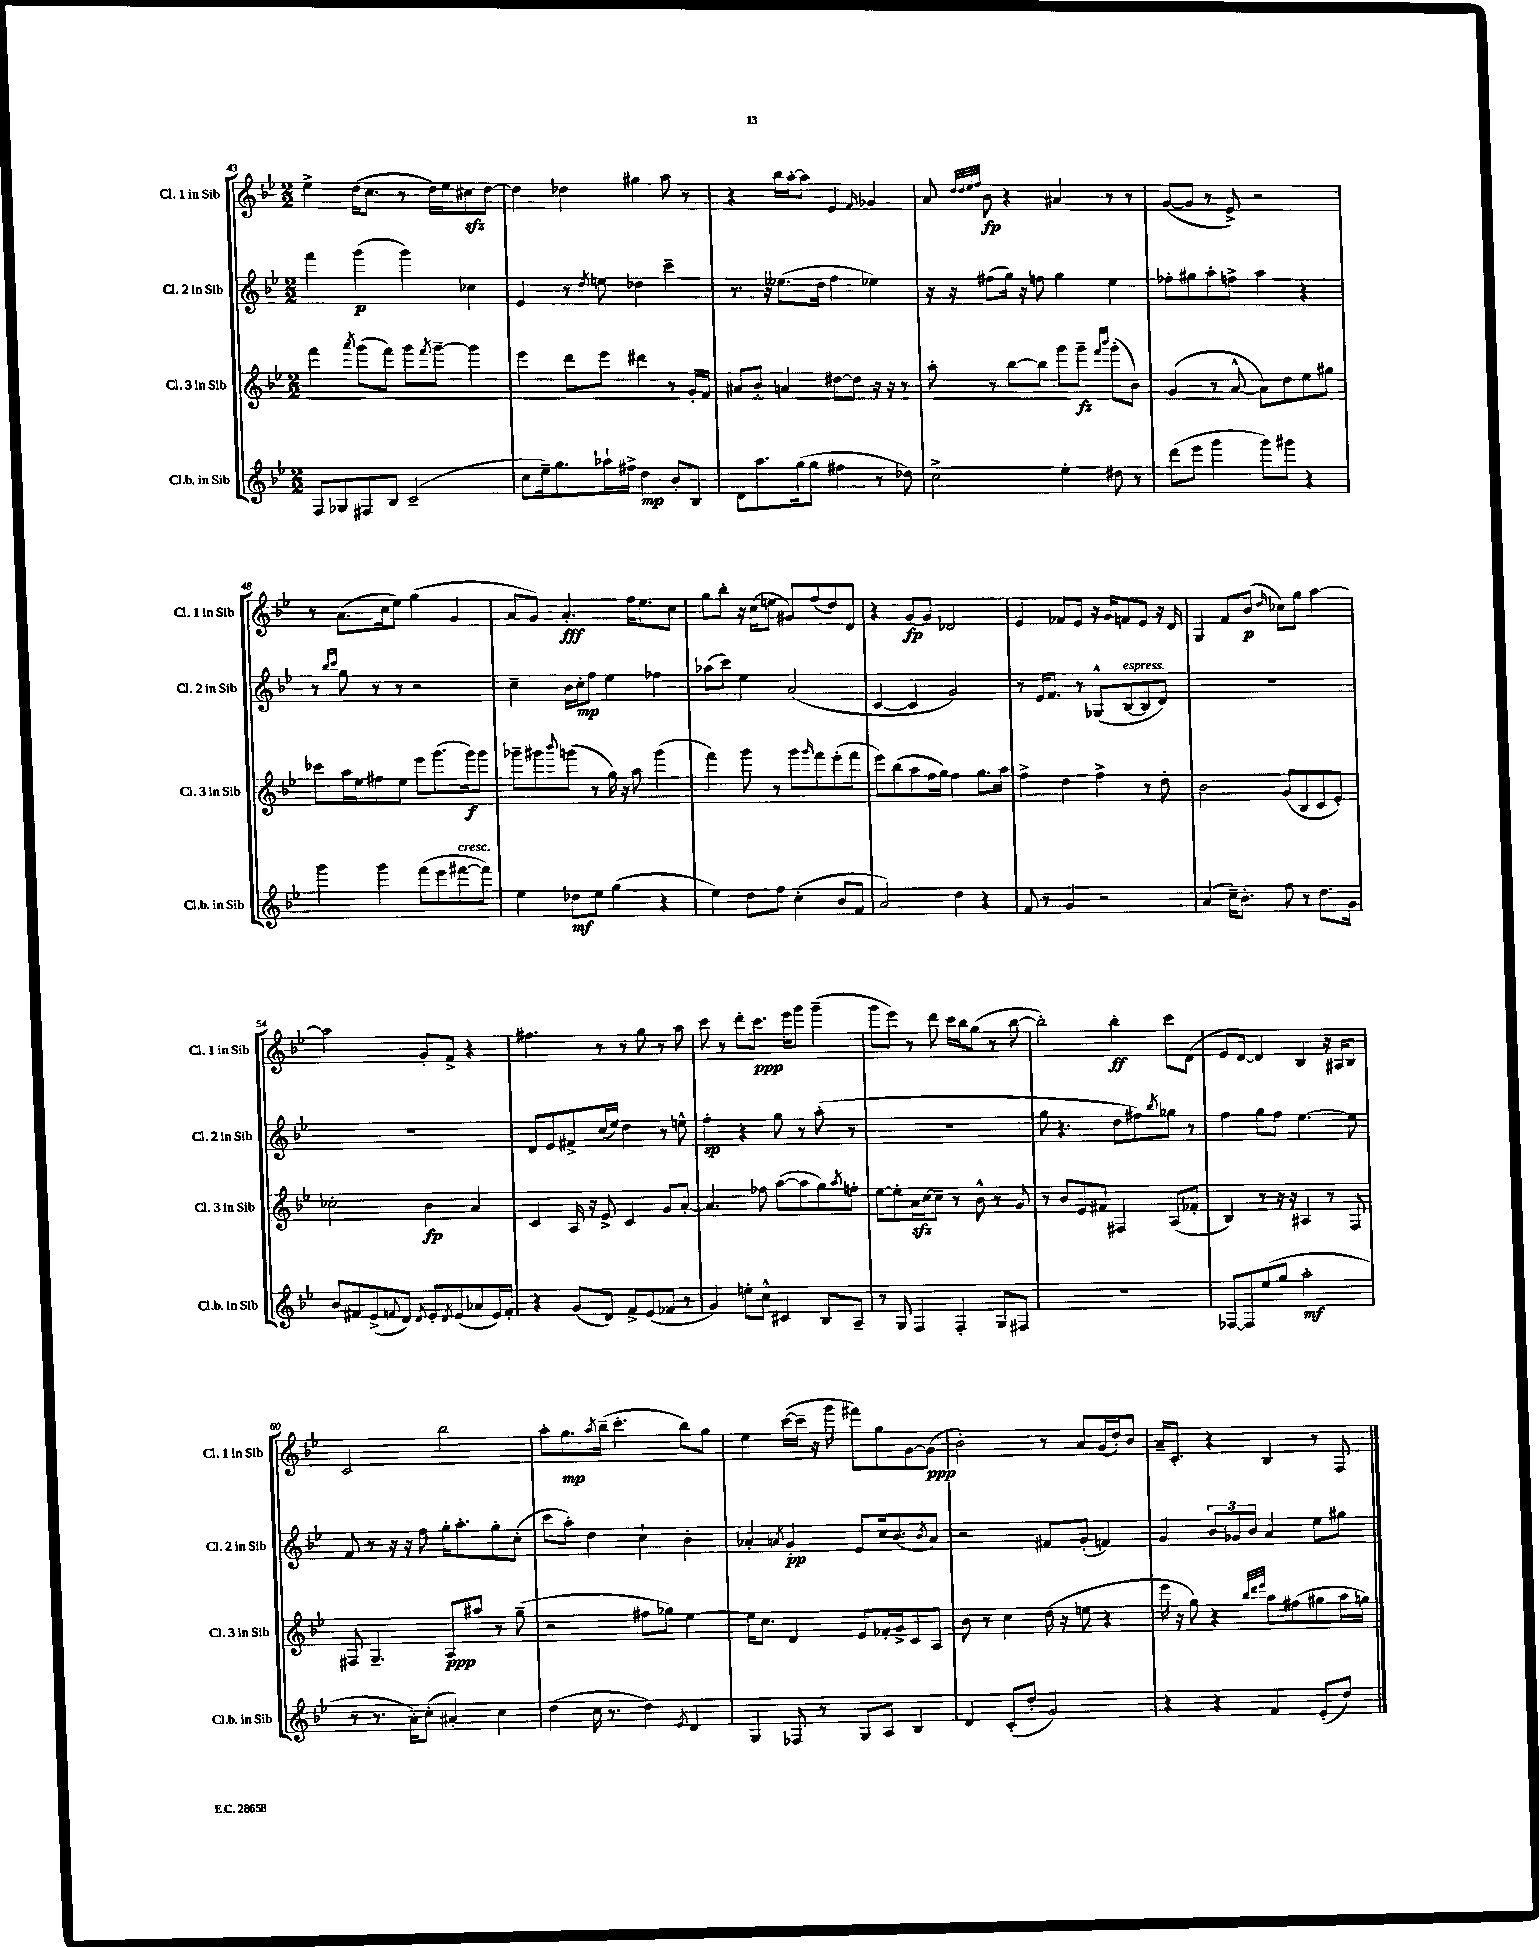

**kern	**dynam	**kern	**dynam	**kern	**dynam	**kern	**dynam
*part4	*part4	*part3	*part3	*part2	*part2	*part1	*part1
*staff4	*staff4	*staff3	*staff3	*staff2	*staff2	*staff1	*staff1
*I"Cl.b. in Sib	*	*I"Cl. 3 in Sib	*	*I"Cl. 2 in Sib	*	*I"Cl. 1 in Sib	*
*I'Cl.b. in Sib	*	*I'Cl. 3 in Sib	*	*I'Cl. 2 in Sib	*	*I'Cl. 1 in Sib	*
*clefG2	*	*clefG2	*	*clefG2	*	*clefG2	*
*k[b-e-]	*	*k[b-e-]	*	*k[b-e-]	*	*k[b-e-]	*
*M2/2	*	*M2/2	*	*M2/2	*	*M2/2	*
=43	=43	=43	=43	=43	=43	=43	=43
8F/L	.	4fff\	.	4fff\	.	4ee-^\	.
8G-X/	.	.	.	.	.	.	.
.	.	8qaaa/	.	.	.	.	.
8F#X/	.	(8ggg\L	.	(4ggg\	p	(16dd\KL	.
.	.	.	.	.	.	8.cc\J	.
8B-/J	.	8fff\J)	.	.	.	.	.
(2c~/	.	8ggg\L	.	4ggg\)	.	8r	.
.	.	8qfff/	.	.	.	.	.
.	.	[8ggg~\J	.	.	.	16dd\LL)	.
.	.	.	.	.	.	16ee-\J	.
.	.	4ggg\]	.	4cc-X\	.	8cc#Xzz\	.
.	.	.	.	.	.	[8dd\J	.
=44	=44	=44	=44	=44	=44	=44	=44
8cc\L	.	4eee-\	.	4e-/	.	4dd\]	.
16ee-~\k)	.	.	.	.	.	.	.
8.gg\	.	.	.	.	.	.	.
.	.	8ddd\L	.	8r	.	4dd-X\	.
.	.	.	.	8qdd/	.	.	.
16aa-X`\L	.	8eee-\J	.	8een\	.	.	.
16ff#X^\JJ	.	.	.	.	.	.	.
4dd\	mp	4ddd#X\	.	4dd-X\	.	4gg#X\	.
8b-'/L	.	8r	.	4ccc~\	.	8aa\	.
8B-/J	.	16g'/LL	.	.	.	8r	.
.	.	16f/JJ	.	.	.	.	.
=45	=45	=45	=45	=45	=45	=45	=45
8d\L	.	8a#X/L	.	8.r	.	4r	.
8.aa\	.	8b-'/J	.	.	.	.	.
.	.	.	.	16r	.	.	.
.	.	4an/	.	(8.ee--X\L	.	16bb-\LL	.
(16gg\k	.	.	.	.	.	[16aa'\J	.
8gg\J	.	.	.	.	.	8aa\J]	.
.	.	.	.	16dd\Jk	.	.	.
4ff#X\	.	[8dd#X\L	.	4ff\	.	4e-/	.
.	.	8dd#\J]	.	.	.	.	.
.	.	.	.	.	.	16qqf/	.
8r	.	16r	.	4ee-X\)	.	4g-X/	.
.	.	16r	.	.	.	.	.
8dd-X\)	.	8r	.	.	.	.	.
=46	=46	=46	=46	=46	=46	=46	=46
2cc^\	.	8aa'\	.	16r	.	8a/	.
.	.	.	.	16r	.	.	.
.	.	.	.	.	.	32qqdd/LLL	.
.	.	.	.	.	.	32qqdd/	.
.	.	.	.	.	.	32qqee-/	.
.	.	.	.	.	.	32qqff/JJJ	.
.	.	8r	.	(8ff#X\L	.	8b-\	fp
.	.	[8bb-\L	.	16gg\Jk)	.	4r	.
.	.	.	.	16r	.	.	.
.	.	8bb-\J]	.	8ffn\	.	.	.
4ee-'\	.	8ggg\L	.	4gg\	.	4a#X/	.
.	.	8ggg~\J	fz	.	.	.	.
.	.	16qqfff/LL	.	.	.	.	.
.	.	16qqbbb-/JJ	.	.	.	.	.
8dd#X\	.	(8ggg'\L	.	4ee-\	.	8r	.
8r	.	8b-\J)	.	.	.	8r	.
=47	=47	=47	=47	=47	=47	=47	=47
(8ddd\L	.	(4g/	.	8ff-X'\L	.	([8g/L	.
8eee-\J	.	.	.	8gg#X\	.	8g/J]	.
4ggg\	.	8r	.	8aa'\	.	8r	.
.	.	[8a^^/	.	8ffn^\J	.	8e-^/)	.
8ggg\L)	.	8a\L])	.	4aa\	.	2r	.
8ggg#X\J	.	8dd\	.	.	.	.	.
4r	.	8ee-\	.	4r	.	.	.
.	.	8gg#X\J	.	.	.	.	.
!!LO:LB:g=z
=48	=48	=48	=48	=48	=48	=48	=48
4ggg\	.	8ccc-X\L	.	8r	.	8r	.
.	.	.	.	16qqbb-/LL	.	.	.
.	.	.	.	16qqccc/JJ	.	.	.
.	.	16aa\L	.	8gg\	.	(8.a\L	.
.	.	16ee-\J	.	.	.	.	.
4ggg\	.	8ff#X\	.	8r	.	.	.
.	.	.	.	.	.	16cc\k	.
.	.	8ee-\J	.	8r	.	8ee-\J)	.
(8fff\L	.	8eee-\L	.	2r	.	(4gg\	.
8eee-\	.	(8.ggg\	.	.	.	.	.
!LO:TX:a:i:t=cresc.	!	!	!	!	!	!	!
[8fff#X\	.	.	.	.	.	4g/	.
.	.	16ggg\k)	f	.	.	.	.
8fff#\J])	.	8ggg\J	.	.	.	.	.
=49	=49	=49	=49	=49	=49	=49	=49
4ee-\	.	8ggg-X~\L	.	4cc~\	.	8a/L	.
.	.	8ggg#X\	.	.	.	8g/J)	.
.	.	8qqbbb-/	.	.	.	.	.
8dd-X\L	mf	(8gggn\J	.	16b-\LL	.	4.a'/	fff
.	.	.	.	16cc'\J	mp	.	.
8ee-\J	.	8r	.	8ff\J	.	.	.
(4gg\	.	16gg\)	.	4ee-\	.	.	.
.	.	16r	.	.	.	.	.
.	.	8aa\	.	.	.	16ff\KL	.
.	.	.	.	.	.	8.ee-\	.
4r	.	(4ggg\	.	4ff-X\	.	.	.
.	.	.	.	.	.	8cc\J	.
=50	=50	=50	=50	=50	=50	=50	=50
4ee-\)	.	4fff\)	.	(8aa-X\L	.	8gg\L	.
.	.	.	.	8ccc\J)	.	8bb-'\J	.
8dd\L	.	8ggg\	.	4ee-\	.	16r	.
.	.	.	.	.	.	(16cc\KL	.
8ff\J	.	8r	.	.	.	8een\J	.
(4cc'\	.	8ggg\L	.	(2a/	.	8g#X/L)	.
.	.	16qqggg/	.	.	.	.	.
.	.	8fff\	.	.	.	(8ff/	.
8b-/L	.	(8eee-'\	.	.	.	8dd/)	.
8f/J	.	8fff\J	.	.	.	8d/J	.
=51	=51	=51	=51	=51	=51	=51	=51
2a/)	.	8eee-\L)	.	[4c/	.	4r	.
.	.	(8bb-\	.	.	.	.	.
.	.	8aa\	.	4c/]	.	[8g/L	fp
.	.	16ff\L	.	.	.	8g/J]	.
.	.	16gg\JJ)	.	.	.	.	.
4dd\	.	4ff\	.	2g/)	.	2d-X/	.
4r	.	8.gg\L	.	.	.	.	.
.	.	16aa\Jk	.	.	.	.	.
=52	=52	=52	=52	=52	=52	=52	=52
8f/	.	4ff^\	.	8r	.	4e-/	.
8r	.	.	.	16e-/KL	.	.	.
.	.	.	.	8.f/J	.	.	.
4g/	.	4dd\	.	.	.	8f-X/L	.
.	.	.	.	8r	.	8e-/J	.
2r	.	4ff^\	.	(8G-X^^/L	.	16r	.
.	.	.	.	.	.	16g/KL	.
!	!	!	!	!LO:TX:a:i:t=espress.	!	!	!
.	.	.	.	[8B-/	.	8fn/	.
.	.	8r	.	8B-/]	.	8e-/J	.
.	.	8dd'\	.	8d/J)	.	16r	.
.	.	.	.	.	.	16d/	.
=53	=53	=53	=53	=53	=53	=53	=53
(4a/	.	2b-\	.	1r	.	4G/	.
16cc~\KL)	.	.	.	.	.	8f/L	.
8.b-'\J	.	.	.	.	.	.	.
.	.	.	.	.	.	(8b-/J	p
.	.	.	.	.	.	16qqdd/	.
8ff\	.	(8g/L	.	.	.	8cc-X\L)	.
8r	.	8B-/	.	.	.	8gg\J	.
8.dd\L	.	8c/	.	.	.	[4aa\	.
.	.	8e-'/J)	.	.	.	.	.
16g\Jk	.	.	.	.	.	.	.
!!LO:LB:g=z
=54	=54	=54	=54	=54	=54	=54	=54
8b-/L	.	2cc-X'\	.	1r	.	2aa\]	.
8f#X/	.	.	.	.	.	.	.
(8e-^/	.	.	.	.	.	.	.
8qqfn/	.	.	.	.	.	.	.
8d/J)	.	.	.	.	.	.	.
8qd/	.	.	.	.	.	.	.
8e-'/L	.	4b-\	fp	.	.	8g'/L	.
8qd/	.	.	.	.	.	.	.
(8e-/	.	.	.	.	.	8f^/J	.
8a-X/	.	4a/	.	.	.	4r	.
16e-/L)	.	.	.	.	.	.	.
16f'/JJ	.	.	.	.	.	.	.
=55	=55	=55	=55	=55	=55	=55	=55
4r	.	4c/	.	8d/L	.	4.ff#X\	.
.	.	.	.	8e-/	.	.	.
(8g/L	.	16A/	.	8f#X^/	.	.	.
.	.	16r	.	.	.	.	.
8d/J)	.	8e-^/	.	(16cc/L	.	8r	.
.	.	.	.	16ee-/JJ)	.	.	.
8f^/L	.	4c/	.	4dd\	.	8r	.
(8e-/	.	.	.	.	.	8gg\	.
8f-X/J	.	8g/L	.	8r	.	8r	.
8r	.	[8a'/J	.	8een^^\	.	8aa\	.
=56	=56	=56	=56	=56	=56	=56	=56
4g/)	.	4.a/]	.	4ff'\	sp	8ccc\	.
.	.	.	.	.	.	8r	.
8een'\L	.	.	.	4r	.	8ddd'\L	.
8cc^^\J	.	8ff-X\	.	.	.	8.ccc\J	ppp
4c#X/	.	([8aa\L	.	8gg\	.	.	.
.	.	.	.	.	.	16eee-\KL	.
.	.	8aa\]	.	8r	.	8ggg\J	.
8B-/L	.	8gg\)	.	(8aa'\	.	(4ggg~\	.
.	.	8qaa/	.	.	.	.	.
8A~/J	.	8ffn'\J	.	8r	.	.	.
=57	=57	=57	=57	=57	=57	=57	=57
8r	.	[8ee-\L	.	1r	.	8ggg\L	.
8G/	.	8ee-'\]	.	.	.	8eee-\J)	.
4F/	.	16azz\L	.	.	.	8r	.
.	.	[16cc\J	.	.	.	.	.
.	.	8cc~\J]	.	.	.	8ddd\	.
4F'/	.	8r	.	.	.	16ccc\LL	.
.	.	.	.	.	.	16bb-\J	.
.	.	8b-^^\	.	.	.	(8gg\J	.
8G/L	.	8r	.	.	.	8r	.
8F#X/J	.	8g/	.	.	.	[8bb-\	.
=58	=58	=58	=58	=58	=58	=58	=58
1r	.	8r	.	8gg\	.	2bb-'\])	.
.	.	8b-/L	.	4.r	.	.	.
.	.	8e-/	.	.	.	.	.
.	.	8f#X/J	.	.	.	.	.
.	.	4F#X/	.	8dd\L	.	4bb-'\	ff
.	.	.	.	8ff#X\)	.	.	.
.	.	.	.	8qbb-/	.	.	.
.	.	(8A/L	.	8gg-X\J	.	8ccc\L	.
.	.	8f-X'/J	.	8r	.	(8d\J	.
=59	=59	=59	=59	=59	=59	=59	=59
[8F-X/L	.	4B-/)	.	4ff\	.	8e-/L	.
8F-/]	.	.	.	.	.	[8d/J)	.
(8ee-/	.	8r	.	8gg\L	.	4d/]	.
8gg/J	.	16r	.	8ff\J	.	.	.
.	.	16r	.	.	.	.	.
2aa'\	mf	4A#X/	.	[4.ee-\	.	4B-/	.
.	.	8r	.	.	.	16r	.
.	.	.	.	.	.	16A#X/KL	.
.	.	8F/	.	8ee-\]	.	8B-/J	.
!!LO:LB:g=z
=60	=60	=60	=60	=60	=60	=60	=60
8r	.	8F#X/	.	8f/	.	2c/	.
8.r	.	4.G~/	.	8r	.	.	.
.	.	.	.	16r	.	.	.
16a'\KL)	.	.	.	16r	.	.	.
(8cc'\J	.	.	.	8ff\	.	.	.
4a#X'/)	.	8A/L	ppp	16gg'\KL	.	2bb-\	.
.	.	.	.	8.aa'\	.	.	.
.	.	8aa#X/J	.	.	.	.	.
4cc\	.	8r	.	8gg'\	.	.	.
.	.	(8gg~\	.	(8cc'\J	.	.	.
=61	=61	=61	=61	=61	=61	=61	=61
(4dd\	.	2r	.	8ccc\L	.	8aa'\L	.
.	.	.	.	8aa'\J)	.	8.gg\	mp
16cc\	.	.	.	4dd\	.	.	.
.	.	.	.	.	.	8qaa/	.
8.r	.	.	.	.	.	(16bb-~\Jk	.
.	.	.	.	.	.	4.ccc'\	.
4dd\)	.	8ff#X\L	.	4cc`\	.	.	.
.	.	8gg-X\J)	.	.	.	.	.
8qe-/	.	.	.	.	.	.	.
4d/	.	[4ee-\	.	4b-'\	.	8bb-\L)	.
.	.	.	.	.	.	8gg\J	.
=62	=62	=62	=62	=62	=62	=62	=62
4G/	.	16ee-\KL]	.	4a-X'/	.	4ee-\	.
.	.	8.cc\J	.	.	.	.	.
.	.	.	.	8qan/	.	.	.
8F-X/	.	4d/	.	4g'/	pp	([16ccc\LL	.
.	.	.	.	.	.	16ccc~\JJ]	.
8r	.	.	.	.	.	16r	.
.	.	.	.	.	.	16ggg\	.
8G/L	.	8e-/L	.	8e-/L	.	8fff#X\L)	.
8A/J	.	16f-X'/L	.	16cc/k	.	8gg\	.
.	.	16g^/J	.	(8.b-/	.	.	.
4B-/	.	8c/	.	.	.	[8g\	.
.	.	.	.	8qb-/	.	.	.
.	.	8A/J	.	8a/J)	.	(8g\J]	ppp
=63	=63	=63	=63	=63	=63	=63	=63
4d/	.	8b-\	.	2r	.	2b-'\)	.
.	.	8r	.	.	.	.	.
(8c'/L	.	4cc\	.	.	.	.	.
8dd'/J	.	.	.	.	.	.	.
2g/)	.	(16dd\	.	8f#X/L	.	8r	.
.	.	16r	.	.	.	.	.
.	.	8een\	.	(8g'/J	.	8a/L	.
.	.	4r	.	4fn/)	.	(16g/L	.
.	.	.	.	.	.	16dd'/J)	.
.	.	.	.	.	.	8b-/J	.
=64	=64	=64	=64	=64	=64	=64	=64
4r	.	16eee-\	.	4g/	.	16a~/KL	.
.	.	16r	.	.	.	8.c'/J	.
.	.	8gg\)	.	.	.	.	.
4r	.	4r	.	12b-/L	.	4r	.
.	.	.	.	12g-X/	.	.	.
.	.	.	.	12b-/J	.	.	.
.	.	32qqbb-/LLL	.	.	.	.	.
.	.	32qqddd/	.	.	.	.	.
.	.	32qqeee-/JJJ	.	.	.	.	.
4f/	.	8aa\L	.	4a/	.	4B-/	.
.	.	(8ff#X\	.	.	.	.	.
(8e-'/L	.	8gg#X\	.	8ee-\L	.	8r	.
8dd/J)	.	16aa\L	.	8gg#X\J	.	8F/	.
.	.	16ggn\JJ)	.	.	.	.	.
==	==	==	==	==	==	==	==
*-	*-	*-	*-	*-	*-	*-	*-
